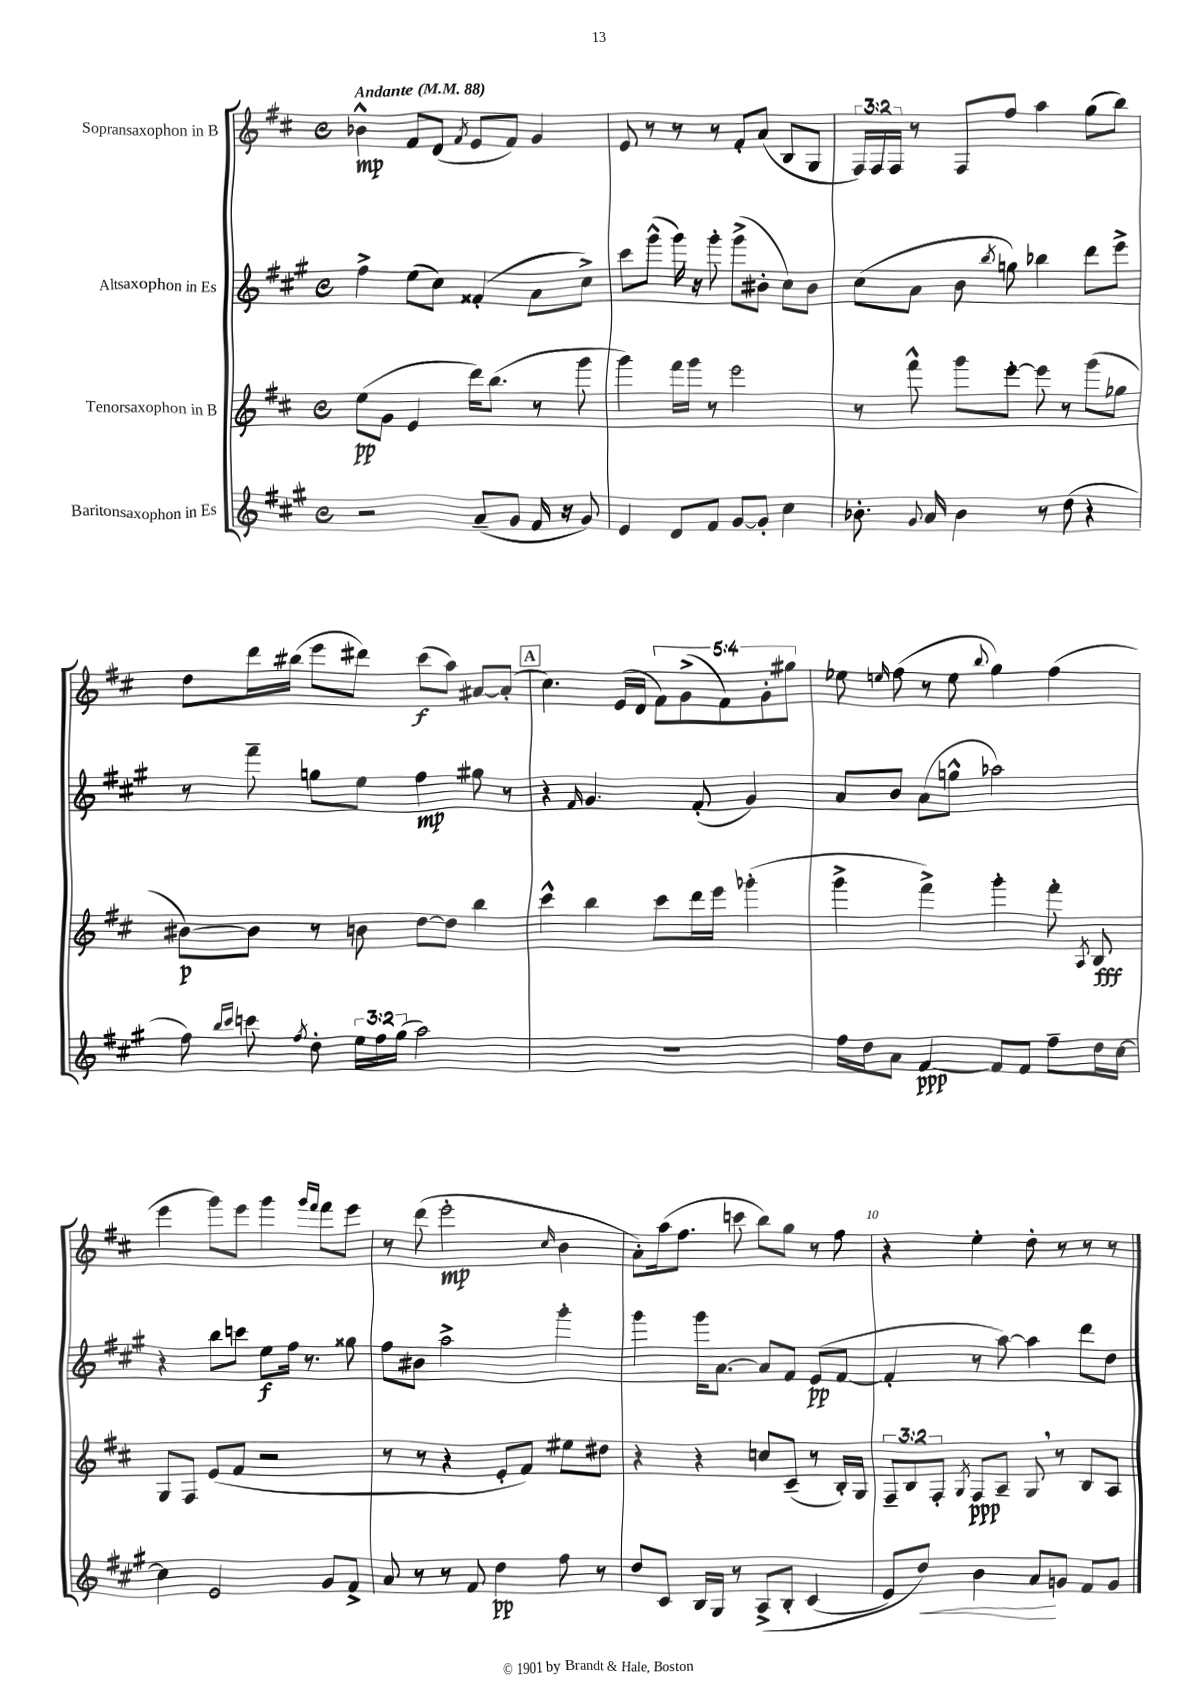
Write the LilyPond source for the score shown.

<<
\new StaffGroup <<
\new Staff = "s0" \with { instrumentName = "Sopransaxophon in B" } {
    \clef treble \key d \major \defaultTimeSignature \time 4/4 \override Staff.TupletNumber.text = #tuplet-number::calc-fraction-text \tempo "Andante" 4 = 88
    \autoBeamOff bes'4-^\mp fis'8[ d'8]( \acciaccatura { fis'8 } e'8[ fis'8]) g'4 |
    e'8 r8 r8 r8 fis'8[-. a'8]( b8[ g8] |
    \tuplet 3/2 { fis16[) fis16 fis16] } r8 fis8[ fis''8] a''4 g''8[( b''8]) |
    d''8[ d'''16 bis''16]( e'''8[ dis'''8]) cis'''8[\f( a''8]) ais'8[~ ais'8]-.( |
    \mark \markup { \box "A" } cis''4.) e'16[( d'16] \tuplet 5/4 { fis'8[) g'8->( fis'8) g'8-. gis''8] } |
    ees''8 \grace { e''16 } fis''8( r8 e''8 \appoggiatura { b''8 } g''4) fis''4( |
    e'''4 g'''8[) e'''8] g'''4 \grace { g'''16[ fis'''16] } fis'''8[ e'''8] |
    r8 d'''8( e'''2-.\mp \grace { cis''16 } b'4 |
    a'8[-.) a''16( fis''8.] c'''8 b''8[) g''8] r8 fis''8 |
    r4 e''4-. d''8-. r8 r8 r8 \bar "|." |
}
\new Staff = "s1" \with { instrumentName = "Altsaxophon in Es" } {
    \clef treble \key a \major \defaultTimeSignature \time 4/4
    \autoBeamOff fis''4-> e''8[( cis''8]) fisis'4-.( a'8[ cis''8]->) |
    cis'''8[ gis'''8]-^( gis'''16) r16 gis'''8-. gis'''8[->( bis'8]-. cis''8[) bis'8] |
    cis''8[( a'8] b'8 \acciaccatura { b''8 } g''8) bes''4 d'''8[ e'''8]-> |
    r8 fis'''8-- g''8[ e''8] fis''4\mp gis''8 r8 |
    \mark \markup { \box "A" } r4 \grace { fis'16 } gis'4. fis'8-.( gis'4) |
    a'8[ b'8] a'8[( g''8]-^ aes''2) |
    r4 b''8[ c'''8] e''8[\f fis''16] r8. gisis''8 |
    fis''8[ bis'8] a''2-> gis'''4-. |
    gis'''4 gis'''16[ a'8.]~ a'8[ fis'8] e'8[\pp( fis'8]~ |
    fis'4-. r8 a''8~) a''4 d'''8[ d''8] \bar "|." |
}
\new Staff = "s2" \with { instrumentName = "Tenorsaxophon in B" } {
    \clef treble \key d \major \defaultTimeSignature \time 4/4 \override Staff.TupletNumber.text = #tuplet-number::calc-fraction-text
    \autoBeamOff e''8[\pp( g'8] e'4 d'''16[) b''8.]( r8 g'''8 |
    g'''4) fis'''16[ g'''16] r8 e'''2 |
    r8 fis'''8-^ g'''8[ e'''8]~-. e'''8 r8 g'''8[( ges''8] |
    bis'8[~\p) bis'8] r8 b'8 d''8[~ d''8] b''4 |
    \mark \markup { \box "A" } cis'''4-^ b''4 cis'''8[ d'''16 e'''16] ges'''4-.( |
    g'''4-> fis'''4->) g'''4-. fis'''8-. \acciaccatura { a8 } b8\fff |
    g8[ fis8] e'8[( fis'8] r2 |
    r8 r8 r4 e'8[-. fis'8]) eis''8[ dis''8] |
    r4 r4 c''8[ cis'8]--( r8 b16[-.) g16] |
    \tuplet 3/2 { fis8[-- b8 fis8]-. } \acciaccatura { g8 } fis8[\ppp a8]-- g8 \breathe r8 b8[ a8] \bar "|." |
}
\new Staff = "s3" \with { instrumentName = "Baritonsaxophon in Es" } {
    \clef treble \key a \major \defaultTimeSignature \time 4/4 \override Staff.TupletNumber.text = #tuplet-number::calc-fraction-text
    \autoBeamOff r2 a'8[--( gis'8] fis'16 r16 gis'8) |
    e'4 d'8[ fis'8] gis'8[~ gis'8]-. cis''4 |
    bes'8.-. \appoggiatura { gis'8 } a'16 bes'4 r8 d''8( r4 |
    fis''8) \grace { b''16[ cis'''16] } c'''8 \acciaccatura { fis''8 } d''8-. \tuplet 3/2 { e''16[ fis''16 gis''16]( } a''2) |
    \mark \markup { \box "A" } R1 |
    fis''16[ d''16 a'8] fis'4~\ppp fis'8[ fis'8] fis''8[-- d''16 cis''16]~ |
    cis''4 e'2 gis'8[ fis'8]-> |
    a'8 r8 r8 fis'8 d''4\pp fis''8 r8 |
    d''8[ cis'8] b16[ gis16] r8 a8[->\( b8]-. cis'4( |
    e'8[) d''8]\<\) b'4 a'8[\! g'8] fis'8[ g'8] \bar "|." |
}
>>
>>
\layout { \context { \Score \override BarNumber.break-visibility = ##(#f #t #t) barNumberVisibility = #(every-nth-bar-number-visible 5) } }
